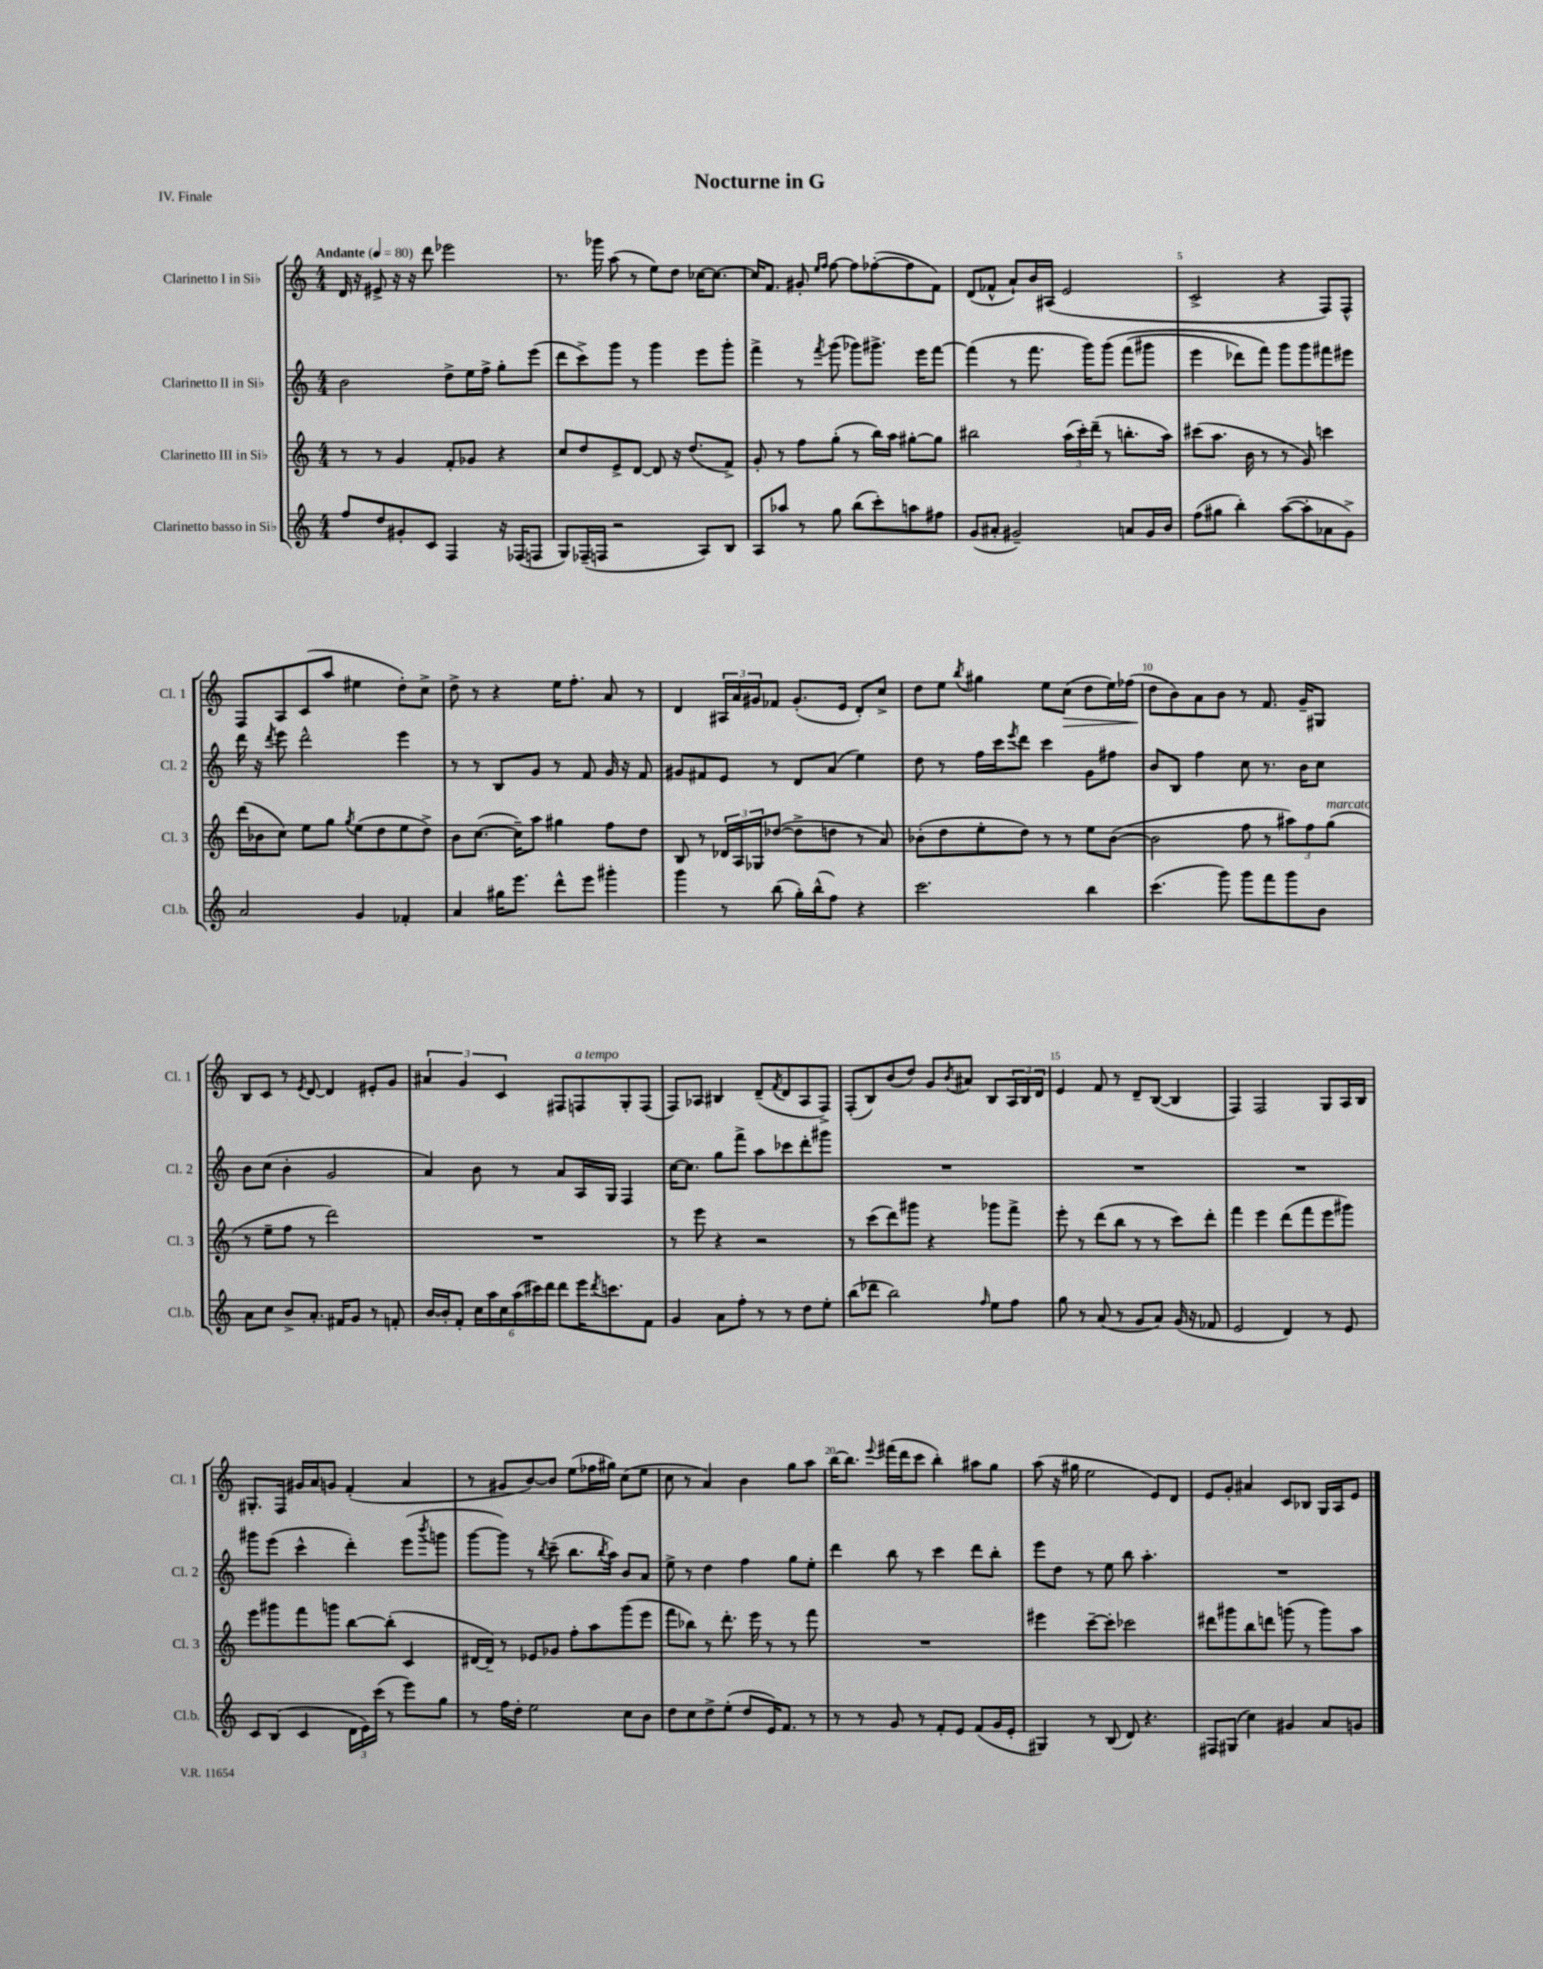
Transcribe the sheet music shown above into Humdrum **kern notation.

**kern	**kern	**kern	**kern	**dynam
*part4	*part3	*part2	*part1	*part1
*staff4	*staff3	*staff2	*staff1	*staff1
*I"Clarinetto basso in Si♭	*I"Clarinetto III in Si♭	*I"Clarinetto II in Si♭	*I"Clarinetto I in Si♭	*
*I'Cl.b.	*I'Cl. 3	*I'Cl. 2	*I'Cl. 1	*
*clefG2	*clefG2	*clefG2	*clefG2	*
*k[]	*k[]	*k[]	*k[]	*
*M4/4	*M4/4	*M4/4	*M4/4	*
*MM80	*MM80	*MM80	*MM80	*
=1	=1	=1	=1	=1
!	!	!	!LO:TX:a:B:t=Andante	!
8ff/L	8r	2b\	16d/	.
.	.	.	16r	.
8dd/	8r	.	8e#X^/	.
8g#X'/	4g/	.	16r	.
.	.	.	16r	.
8c/J	.	.	8ddd\	.
4F/	8f'/L	8dd^\L	2eee-X\	.
.	8g-X/J	16ee\L	.	.
.	.	16ff^\JJ	.	.
16r	4r	8gg'\L	.	.
(16F-X/KL	.	.	.	.
8Fn/J	.	(8eee\J	.	.
=2	=2	=2	=2	=2
8G/L)	8cc/L	8ddd\L	8.r	.
(16F-X~/L	8dd/	8ccc^\)	.	.
16Fn/JJ	.	.	16ggg-X\	.
2r	8e^/	8ggg\J	(8aa\	.
.	[8d/J	8r	8r	.
.	8d/]	4ggg\	8ee\L)	.
.	16r	.	8dd\J	.
.	(8.dd/L	.	.	.
8A/L)	.	8eee\L	[16cc-X\KL	.
.	.	.	8.cc-\J_	.
8B/J	8f^/J)	8ggg'\J	.	.
=3	=3	=3	=3	=3
8A/L	8g'/	4fff^\	16cc-/KL]	.
.	.	.	8.f/J	.
8aa-X/J	8r	.	.	.
8r	8ff\L	8r	8g#X'/	.
.	.	.	16qqee/LL	.
.	.	8qfff/	16qqff/JJ	.
8gg\	(8gg'\J	(8ggg\	[8ff\	.
(8bb\L	8r	8ggg-X\L)	8ff\L]	.
8ccc'\)	16bb\LL)	8.ggg#X^\J	([8ff-X'\	.
.	16aa\JJ	.	.	.
8aan\	[8gg#X'\L	.	8ff-\]	.
.	.	16eee\KL	.	.
8ff#X\J	8gg#\J]	[8fff\J	8f\J)	.
=4	=4	=4	=4	=4
(8g/L	2bb#X\	(4fff\]	(8d/L	.
8a#X'/J	.	.	8f-X^^/J	.
2g#X~/)	.	8r	8a`/L)	.
.	.	8.fff\	16b/L	.
.	.	.	(16A#X/JJ	.
.	(24aa\LL	.	2e/	.
.	24ccc'\)	.	.	.
.	.	16ggg\KL)	.	.
.	(24ddd~\JJ	.	.	.
.	8r	(8ggg\J	.	.
8an/L	8.bbn'\L	(8fff\L	.	.
16g#/L	.	8ggg#X\J	.	.
16b/JJ	16aa\Jk)	.	.	.
=5	=5	=5	=5	=5
(8ff\L	(8ccc#X\L	4eee\	2c^/	.
8gg#X\J	8.aa\J	.	.	.
4bb'\)	.	8ddd-X\L)	.	.
.	16b\	.	.	.
.	8r	8fff\J)	.	.
([8aa\L	8r	8ggg\L	4r	.
8aa'\]	8g/)	8ggg\	.	.
8a-X\	4cccn\	8fff#X\	8F/L)	.
8g^\J)	.	8eee#X\J	8F^^/J	.
!!LO:LB:g=z
=6	=6	=6	=6	=6
2a/	(16ddd\LL	16ddd\	8F/L	.
.	16b-X\J	16r	.	.
.	.	8qddd/	.	.
.	8cc\J)	8eee\	8A/	.
.	8ee\L	2ddd^^\	(8c/	.
.	8gg\J	.	8aa/J	.
.	8qgg/	.	.	.
4g/	(8ee\L	.	4ee#X\	.
.	8dd\	.	.	.
4f-X'/	8ee\	4eee\	8dd'\L)	.
.	8dd^\J)	.	8cc^\J	.
=7	=7	=7	=7	=7
4a/	8b\L	8r	8dd^\	.
.	([8.cc\J	8r	8r	.
16gg#X\KL	.	8B/L	4r	.
8.eee\J	16cc~\KL])	.	.	.
.	8aa\J	8g/J	.	.
8ddd^^\L	4gg#X\	8r	16ee\KL	.
.	.	.	8.ff'\J	.
8eee\J	.	8f/	.	.
4ggg#X'\	8ff\L	16g/	8a/	.
.	.	16r	.	.
.	8dd\J	8f/	8r	.
=8	=8	=8	=8	=8
4ggg\	8B/	8g#X/L	4d/	.
.	8r	8f#X/	.	.
8r	24d-X/LL	8e/J	24A#X/LL	.
.	24A/	.	24a/	.
.	24G-X/J	.	24g#X/J	.
(8bb\	([8dd-X/J	8r	8f-X/J	.
16gg'\LL)	8dd-^\L]	8d/L	(8.g#'/L	.
(16bb^^\J	.	.	.	.
8ff\J)	8ddn\J	(8a/J	.	.
.	.	.	16e/Jk	.
4r	8r	4ee\)	8d'/L)	.
.	8a/)	.	8cc^/J	.
=9	=9	=9	=9	=9
2.ccc\	(8b-X'\L	8dd\	8dd\L	.
.	8dd\	8r	8ee\J	.
.	.	.	8qbb/	.
.	8ee'\	16ff\LL	4gg#X\	.
.	.	16ccc\J	.	.
.	.	8qeee/	.	.
.	8dd\J)	8ddd\J	.	.
.	8r	4ccc\	8ee\L	.
!	!	!	!	!LO:HP:b
.	8r	.	(8cc\J	>
4bb\	8ee\L	8g\L	8dd\L	.
.	([8b-\J	8ff#X\J	16ee\L)	.
.	.	.	(16ff-X\JJ	.
=10	=10	=10	=10	=10
(4.ccc\	2b-\]	8b/L	8dd\L	.
.	.	8B/J	8b\)	]
.	.	4ff\	8a\	.
8ggg\)	.	.	8b\J	.
8ggg\L	8ff\	8cc\	8r	.
8fff\	8r	8.r	8.f/	.
8ggg\	12aa#X\L)	.	.	.
.	.	16b\KL	16g~/KL	.
.	12ff\	.	.	.
8b\J	.	8cc\J	8G#X/J	.
!	!LO:TX:a:i:t=marcato	!	!	!
.	(12gg\J	.	.	.
!!LO:LB:g=z
=11	=11	=11	=11	=11
8a\L	8r	8b\L	8B/L	.
8cc\J	8ee~\L	(8cc\J	8c/J	.
8b^/L	8ff\J	4b'\	8r	.
.	.	.	8qe/	.
8.a'/J	8r	.	[8d/	.
.	2ddd\)	2g/	4d/]	.
16f#X/KL	.	.	.	.
8g/J	.	.	.	.
8r	.	.	8e#X'/L	.
8fn'/	.	.	8g/J	.
=12	=12	=12	=12	=12
[16b/LL	1r	4a/)	6a#X/	.
16b'/J]	.	.	.	.
8f'/J	.	.	.	.
.	.	.	6g/	.
24cc\LL	.	8b\	.	.
24aa\	.	.	.	.
24cc\	.	.	6c/	.
(24aa\	.	8r	.	.
24ccc#X\)	.	.	.	.
24ddd\JJ	.	.	.	.
8ddd\L	.	8a/L	8F#X/L	.
!	!	!	!LO:TX:a:i:t=a tempo	!
16eee\K	.	16A/L	8Fn/	.
8qddd/	.	.	.	.
8.cccn\	.	16G/JJ	.	.
.	.	4F/	8G'/	.
8f\J	.	.	(8F/J	.
=13	=13	=13	=13	=13
4g/	8r	[16cc\KL	8F/L)	.
.	.	8.cc\J]	.	.
.	8eee\	.	8A-X/J	.
8a\L	4r	8gg\L	4B#X/	.
8ff'\J	.	8fff^\J	.	.
8r	2r	8aa\L	(8d~/L	.
.	.	.	8qf/	.
8r	.	8ccc-X\	8d/	.
8dd\L	.	8ddd'\	8A-/	.
8ee'\J	.	8ggg#X\J	8F^/J)	.
=14	=14	=14	=14	=14
(8bb\L	8r	1r	(8F'/L	.
8ddd-X\J	(8ccc\L	.	8B/)	.
2bb\)	8ddd\)	.	(8b/	.
.	8ggg#X\J	.	8dd/J)	.
.	4r	.	8g/L	.
.	.	.	8qb/	.
.	.	.	8a#X/J	.
16qqff/	.	.	.	.
8ee\L	8ggg-X\L	.	8B/L	.
8ff\J	8fff^\J	.	24A/L	.
.	.	.	24B/	.
.	.	.	24d/JJ	.
=15	=15	=15	=15	=15
8gg\	8eee'\	1r	4e/	.
8r	8r	.	.	.
(8a/	(8ddd\L	.	8f/	.
8r	8bb\J	.	8r	.
8g/L	8r	.	8d~/L	.
8a/J)	8r	.	([8B/J	.
(16g/	8ccc\L)	.	4B/]	.
16r	.	.	.	.
8f-X/	8ddd'\J	.	.	.
=16	=16	=16	=16	=16
2e/	4fff\	1r	4F/)	.
.	4eee\	.	2F/	.
4d/)	(8ddd\L	.	.	.
.	8fff\	.	.	.
8r	8eee\	.	8G/L	.
8e/	8ggg#X\J)	.	16A/L	.
.	.	.	16B/JJ	.
!!LO:LB:g=z
=17	=17	=17	=17	=17
8c/L	8eee\L	8ggg#X\L	8.G#X'/L	.
(8B/J	8ggg#X\	(8eee\J	.	.
.	.	.	16F/Jk	.
4c/	8fff\	4ccc^^\	16g#X/LL	.
.	.	.	16a/J	.
.	8gggn\J	.	8gn/J	.
24d\LL	[8bb\L	4ddd'\)	(4f'/	.
24e\)	.	.	.	.
(24ccc\JJ	.	.	.	.
8r	(8bb'\J]	.	.	.
8eee\L)	4c/	(8eee\L	4a/	.
.	.	8qbbb/	.	.
8gg\J	.	8gggn\J	.	.
=18	=18	=18	=18	=18
8r	[16d#X/LL	[8ggg\L	8r	.
.	16d#~/JJ])	.	.	.
16ff\LL	8r	8ggg\J])	8g#X/L	.
16dd'\JJ	.	.	.	.
2ee\	8e-X/L	8r	[8b/)	.
.	.	8qbb/	.	.
.	8g-X/J	(8ccc~\	8b/J]	.
.	8ff'\L	8.bb\L	(8ee\L	.
.	8aa\	.	16ff-X\L	.
.	.	8qbb/	.	.
.	.	16aa\Jk)	16gg#X\JJ)	.
8cc\L	(8ggg\	8b/L	(8cc\L	.
8b\J	8eee\J	8a/J	8ee\J	.
=19	=19	=19	=19	=19
8dd\L	8fff\L	8ee^\	8cc\	.
8cc\	8bb-X\J)	8r	8r	.
8dd^\	8r	4dd\	4a/)	.
(8ee'\J	8.ddd'\	.	.	.
8dd/L	.	4ff\	4b\	.
.	16eee\	.	.	.
16e/K)	8r	.	.	.
8.f/J	.	.	.	.
.	8r	8gg\L	8gg\L	.
8r	8fff\	8ee'\J	8aa\J	.
=20	=20	=20	=20	=20
8r	1r	4ddd\	[16bb\KL	.
.	.	.	8.bb\J]	.
8r	.	.	.	.
.	.	.	8qqeee/	.
8g/	.	8bb\	(16fff#X\LL	.
.	.	.	16ddd\J	.
8r	.	8r	8ccc\J	.
8f'/L	.	4ccc\	4bb'\)	.
8e/J	.	.	.	.
(8f/L	.	8ddd\L	8aa#X\L	.
16g/L	.	8bb'\J	8gg\J	.
16e'/JJ	.	.	.	.
=21	=21	=21	=21	=21
4G#X/)	4eee#X\	8eee\L	(8aa\	.
.	.	8dd\J	16r	.
.	.	.	16gg#X\	.
8r	[8ccc~\L	8r	2ee\	.
(8B/	8ccc'\J]	8ee\	.	.
8d/)	2ccc-X\	8bb\	.	.
4.r	.	4.aa'\	.	.
.	.	.	8e/L)	.
.	.	.	8d/J	.
=22	=22	=22	=22	=22
8F#X/L	8ddd#X\L	1r	8e/L	.
(8G#X/J	8ggg#X\	.	8g'/J	.
4cc\)	8bb\	.	4a#X/	.
.	8dddn\J	.	.	.
4g#X/	(8gggn\	.	8c/L	.
.	8r	.	8B-X/J	.
8a/L	8ggg\L)	.	16G/LL	.
.	.	.	16A/J	.
8gn/J	8aa\J	.	8e/J	.
==	==	==	==	==
*-	*-	*-	*-	*-
